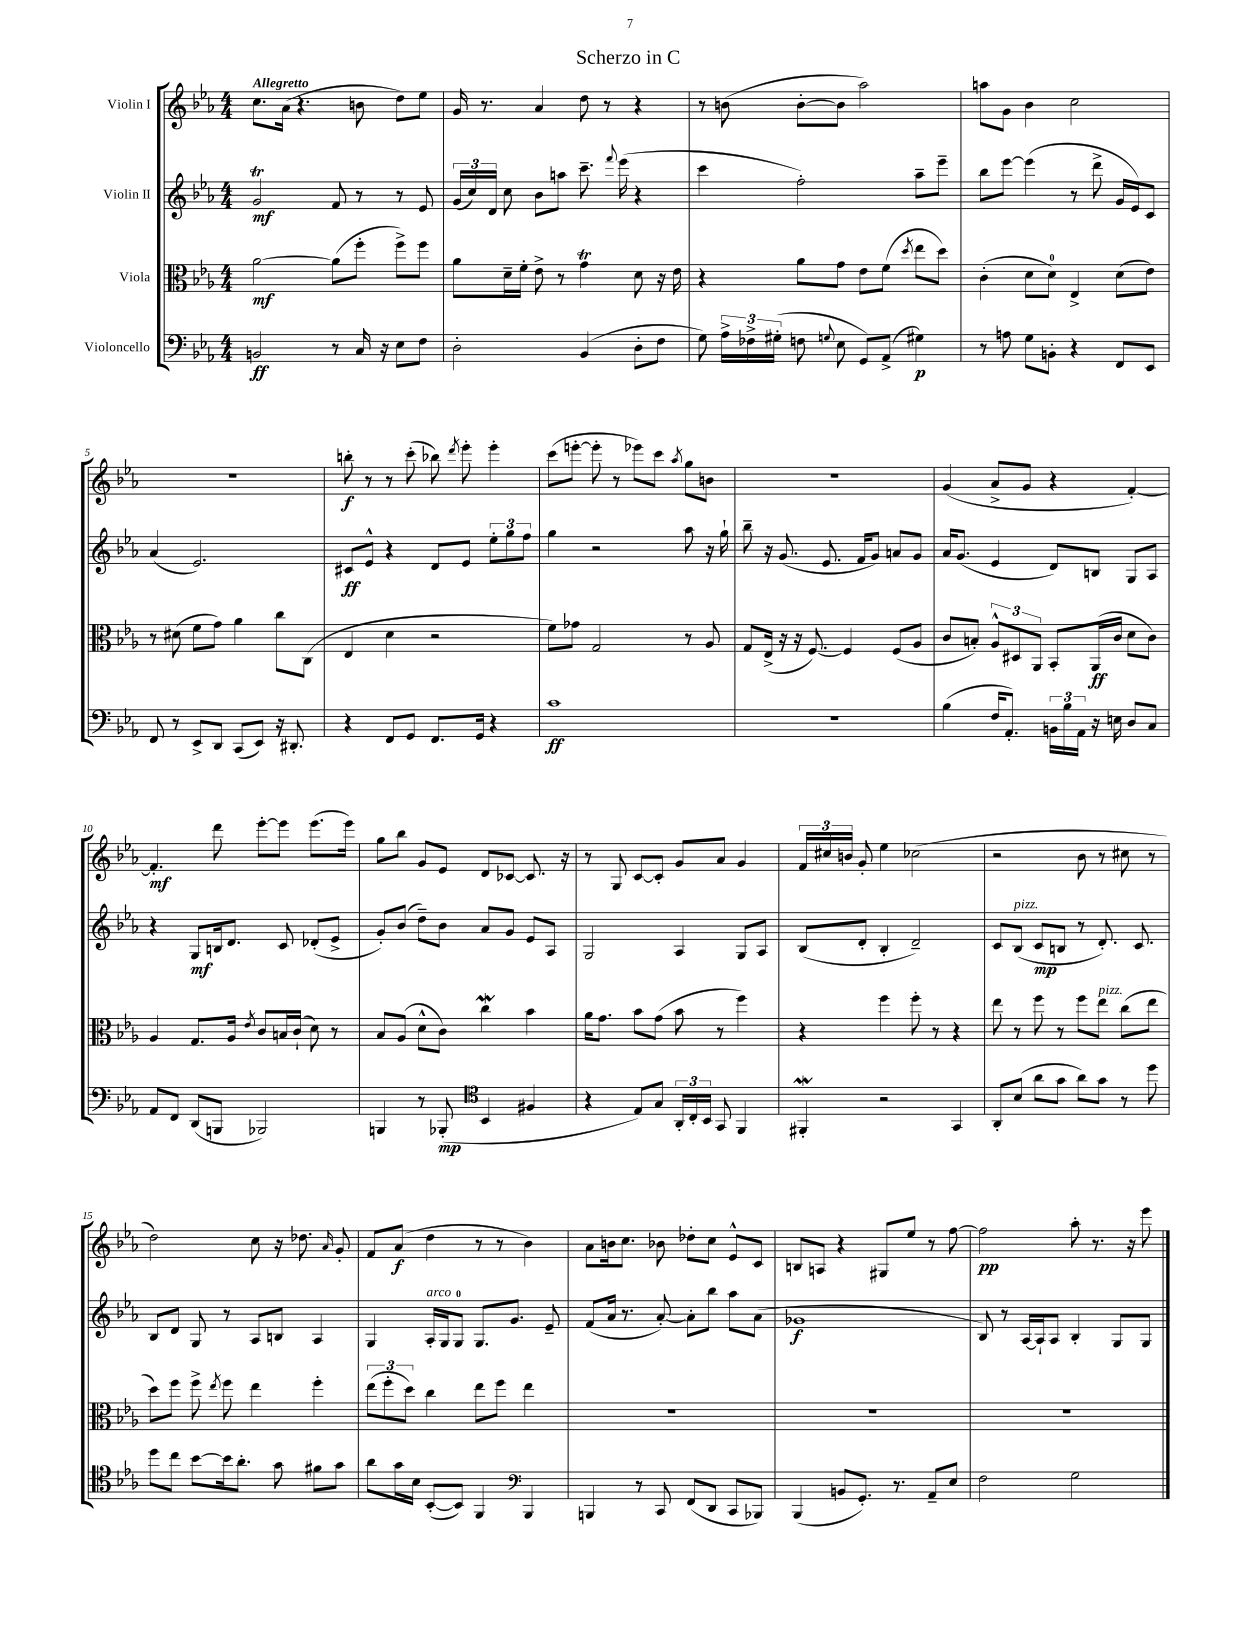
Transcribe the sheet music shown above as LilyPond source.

\header { title = "Scherzo in C" }
<<
\new StaffGroup <<
\new Staff = "s0" \with { instrumentName = "Violin I" } {
    \clef treble \key ees \major \numericTimeSignature \time 4/4 \tempo "Allegretto"
    \autoBeamOff c''8.[ aes'16]( r4. b'8 d''8[) ees''8] |
    g'16 r8. aes'4 d''8 r8 r4 |
    r8 b'8( b'8[~-. b'8] aes''2) |
    a''8[ g'8] bes'4 c''2 |
    r1 |
    b''8-.\f r8 r8 c'''8-.( bes''8) \acciaccatura { d'''8 } ees'''8-. ees'''4-. |
    c'''8[( e'''8]~-. e'''8-. r8 ees'''8[) c'''8] \acciaccatura { aes''8 } g''8[ b'8] |
    r1 |
    g'4( aes'8[-> g'8] r4 f'4~-.) |
    f'4.-.\mf d'''8 ees'''8[~-. ees'''8] ees'''8.[( ees'''16]) |
    g''8[ bes''8] g'8[ ees'8] d'8[ ces'8]~ ces'8. r16 |
    r8 g8 c'8[~ c'8]-. g'8[ aes'8] g'4 |
    \tuplet 3/2 { f'16[ cis''16 b'16] } g'8-. ees''4 ces''2( |
    r2 bes'8 r8 cis''8 r8 |
    d''2) c''8 r16 des''8. \grace { aes'16 } g'8-. |
    f'8[ aes'8]\f( d''4 r8 r8 bes'4) |
    aes'8[ b'16 c''8.] bes'8 des''8[-. c''8] ees'8[-^ c'8] |
    b8[ a8] r4 gis8[ ees''8] r8 f''8~ |
    f''2\pp aes''8-. r8. r16 ees'''8 \bar "|." |
}
\new Staff = "s1" \with { instrumentName = "Violin II" } {
    \clef treble \key ees \major \numericTimeSignature \time 4/4
    \autoBeamOff g'2\trill\mf f'8 r8 r8 ees'8 |
    \tuplet 3/2 { g'16[( c''16) d'16] } c''8 bes'8[ a''8] c'''8.-- \appoggiatura { f'''8 } ees'''16( r4 |
    c'''4 f''2-.) aes''8[-- ees'''8]-- |
    bes''8[ ees'''8]~ ees'''4( r8 d'''8-> g'16[ ees'16) c'8] |
    aes'4( ees'2.) |
    cis'8[\ff ees'8]-^ r4 d'8[ ees'8] \tuplet 3/2 { ees''8[-. g''8 f''8] } |
    g''4 r2 aes''8 r16 g''16-! |
    bes''8-- r16 g'8.( ees'8. f'16[ g'8]) a'8[ g'8] |
    aes'16[ g'8.]( ees'4 d'8[) b8] g8[ aes8] |
    r4 g8[\mf b16 d'8.] c'8 des'8[-.( ees'8]-> |
    g'8[-.) bes'8]( d''8[--) bes'8] aes'8[ g'8] ees'8[ aes8] |
    g2 aes4 g8[ aes8] |
    bes8[( d'8]-. bes4-. d'2--) |
    c'8[ bes8]^\markup { \italic "pizz." }( c'8[\mp b8] r8 d'8.-.) c'8. |
    bes8[ d'8] g8 r8 aes8[ b8] aes4 |
    g4 aes16[-.^\markup { \italic "arco" } g16 g8]-0 g8.[ g'8.] ees'8-- |
    f'8[( aes'16] r8. aes'8~-.) aes'8[-. bes''8] aes''8[ aes'8]( |
    ges'1\f |
    bes8) r8 aes16[~ aes16-! aes8] bes4-. g8[ g8] \bar "|." |
}
\new Staff = "s2" \with { instrumentName = "Viola" } {
    \clef alto \key ees \major \numericTimeSignature \time 4/4
    \autoBeamOff aes'2~\mf aes'8[( f''8]-. f''8[->) f''8] |
    aes'8[ d'16-- f'16]-. ees'8-> r8 g'4\trill d'8 r16 ees'16 |
    r4 aes'8[ g'8] ees'8[ f'8]( \acciaccatura { d''8 } ees''8[ d''8]) |
    c'4-.( d'8[ d'8]-0) ees4-> d'8[( ees'8]) |
    r8 dis'8( f'8[ g'8]) aes'4 c''8[ c8]( |
    ees4 d'4 r2 |
    f'8[) ges'8] g2 r8 aes8 |
    g8[ ees16]->( r16 r16 f8.~) f4 f8[( aes8] |
    c'8[ b8]-.) \tuplet 3/2 { aes8[-^ dis8 aes,8] } bes,8[-. aes,16\ff( c'16] d'8[ c'8]) |
    aes4 g8.[ aes16] \acciaccatura { ees'8 } c'8[ b16 c'16]-!( d'8) r8 |
    bes8[ aes8]( d'8[-^ c'8]) c''4\mordent bes'4 |
    aes'16[ g'8.] bes'8[ g'8]( bes'8 r8 f''4) |
    r4 f''4 f''8-. r8 r4 |
    ees''8 r8 f''8 r8 f''8[ ees''8]^\markup { \italic "pizz." } c''8[( ees''8] |
    d''8[) f''8] f''8-> \acciaccatura { ees''8 } f''8 ees''4 f''4-. |
    \tuplet 3/2 { ees''8[( f''8-. d''8]) } c''4 ees''8[ f''8] ees''4 |
    R1 |
    R1 |
    R1 \bar "|." |
}
\new Staff = "s3" \with { instrumentName = "Violoncello" } {
    \clef bass \key ees \major \numericTimeSignature \time 4/4
    \autoBeamOff b,2\ff r8 c16 r16 ees8[ f8] |
    d2-. bes,4( d8[-. f8] |
    g8) \tuplet 3/2 { aes16[-> fes16-> gis16]-.( } f8 \appoggiatura { g8 } ees8 g,8[) aes,8]->( gis4\p) |
    r8 a8 g8[ b,8]-. r4 f,8[ ees,8] |
    f,8 r8 ees,8[-> d,8] c,8[( ees,8]) r16 dis,8.-. |
    r4 f,8[ g,8] f,8.[ g,16] r4 |
    c'1\ff |
    R1 |
    bes4( f16[ aes,8.]-.) \tuplet 3/2 { b,16[ bes16 aes,16] } r16 e16 d8[ c8] |
    aes,8[ f,8] d,8[( b,,8] bes,,2) |
    b,,4 r8 bes,,8-.\mp( \clef tenor bes,4 fis4 |
    r4 ees8[) g8] \tuplet 3/2 { aes,16[-. c16-. bes,16] } g,8 f,4 |
    fis,4-.\mordent r2 g,4 |
    aes,8[-. bes8]( aes'8[ g'8] aes'8[) g'8] r8 d''8 |
    d''8[ c''8] bes'8[~ bes'16 aes'8.]-. g'8 fis'8[ g'8] |
    aes'8[ g'16 bes16] bes,8[~-.( bes,8]) f,4 \clef bass bes,,4 |
    b,,4 r8 c,8 f,8[( d,8] c,8[ bes,,8]) |
    bes,,4( b,8[ g,8.]-.) r8. aes,8[-- ees8] |
    f2 g2 \bar "|." |
}
>>
>>
